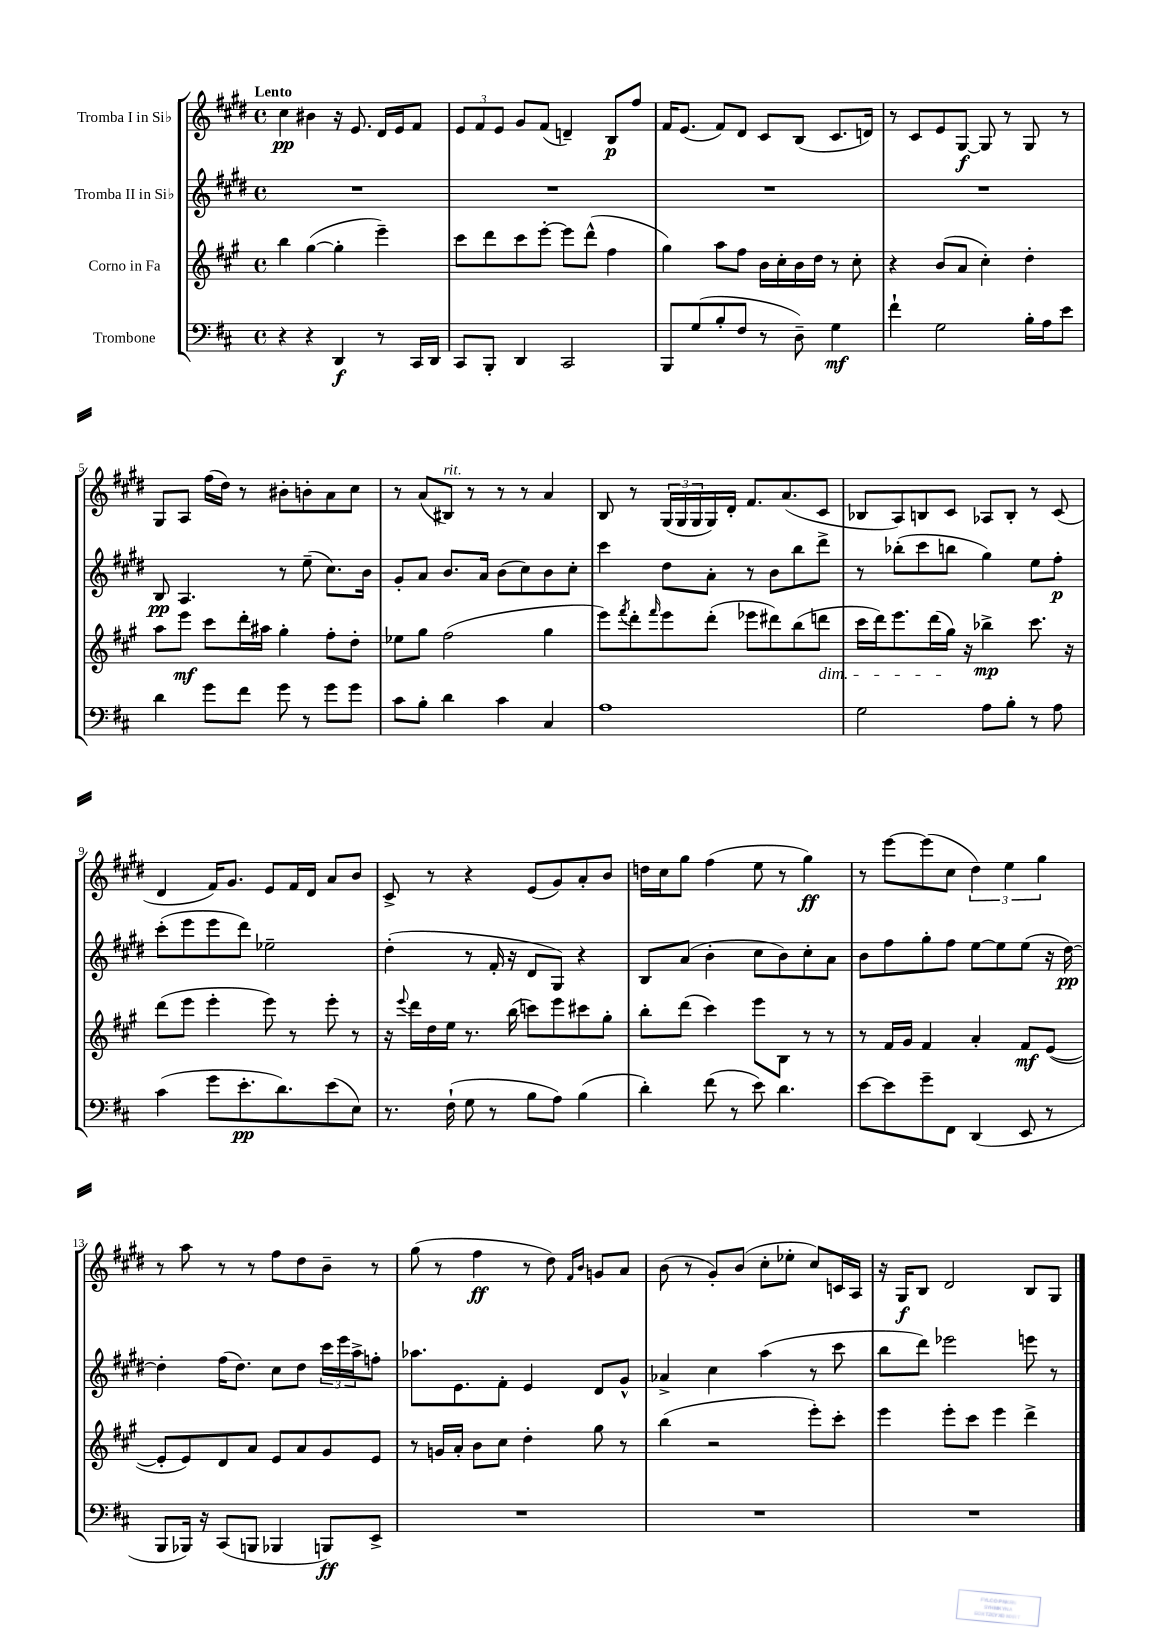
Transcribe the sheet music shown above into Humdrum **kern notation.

**kern	**kern	**kern	**kern
*staff4	*staff3	*staff2	*staff1
*clefF4	*clefG2	*clefG2	*clefG2
*k[f#c#]	*k[f#c#g#]	*k[f#c#g#d#]	*k[f#c#g#d#]
*M4/4	*M4/4	*M4/4	*M4/4
*met(c)	*met(c)	*met(c)	*met(c)
4r	4bb	1r	4cc#
4r	([4gg#	.	4b#
4DD	4gg#']	.	16r
.	.	.	8.e
8r	4eee~)	.	16d#
.	.	.	16e
16CC#	.	.	8f#
16DD	.	.	.
=	=	=	=
8CC#	8ccc#	1r	12e
.	.	.	12f#
8BBB'	8ddd	.	.
.	.	.	12e
4DD	8ccc#	.	8g#
.	[8eee'	.	(8f#
2CC#	8eee]	.	4d~)
.	(8ddd^^	.	.
.	4ff#	.	8B
.	.	.	8ff#
=	=	=	=
8BBB	4gg#)	1r	16f#
.	.	.	(8.e
(8G	.	.	.
8B'	8aa	.	8f#)
8F#	8ff#	.	8d#
8r	16b	.	8c#
.	16cc#'	.	.
8D~)	16b	.	(8B
.	16dd	.	.
4G	8r	.	8.c#
.	8cc#'	.	.
.	.	.	16d)
=	=	=	=
4f#`	4r	1r	8r
.	.	.	8c#
2G	(8b	.	8e
.	8a	.	[8G#
.	4cc#')	.	8G#]
.	.	.	8r
16B'	4dd'	.	8G#
16A	.	.	.
8e	.	.	8r
=	=	=	=
4d	8aa	8B	8G#
.	8eee	4.A	8A
8g	8ccc#	.	(16ff#
.	.	.	16dd#)
8f#	16ddd'	.	8r
.	16aa#	.	.
8g	4gg#'	8r	8b#'
8r	.	(8ee~	8b'
8g	8ff#'	8.cc#)	8a
8g	8dd'	.	8cc#
.	.	16b	.
=	=	=	=
8c#	8ee-	8g#'	8r
8B'	8gg#	8a	(8a
4d	(2ff#	8.b	8B#)
.	.	.	8r
.	.	16a	.
4c#	.	(8b	8r
.	.	8cc#)	8r
4C#	4gg#	8b	4a
.	.	8cc#'	.
=	=	=	=
1A	8eee)	4ccc#	8B
.	8qfff#	.	.
.	8ddd'	.	8r
.	16qqfff#	.	.
.	8eee	8dd#	(24G#
.	.	.	24G#
.	.	.	24G#
.	(8ddd'	8a'	16G#)
.	.	.	16d#'
.	8eee-	8r	8.f#
.	8ddd#)	8b	.
.	.	.	(8.a
.	(8bb	8bb	.
.	8ddd	8ddd#^	8c#
=	=	=	=
2G	16ccc#	8r	8B-
.	16ddd)	.	.
.	8.eee	(8bb-'	8A)
.	.	8ccc#	8B
.	(16ddd	.	.
.	16gg#)	8bb	8c#
.	16r	.	.
8A	4bb-^	4gg#)	8A-
8B'	.	.	8B'
8r	8.ccc#	8ee	8r
8A	.	8ff#'	(8c#
.	16r	.	.
=	=	=	=
(4c#	(8ddd	(8ccc#'	4d#
.	8eee	8eee	.
8g	4eee'	8eee	16f#)
.	.	.	8.g#
8.e'	.	8ddd#)	.
.	8eee)	2ee-~	8e
8.d)	.	.	.
.	8r	.	16f#
.	.	.	16d#
(8e	8eee'	.	8a
8E)	8r	.	8b
=	=	=	=
8.r	16r	(4dd#'	8c#^
.	8qqeee	.	.
.	16ddd	.	.
.	16dd	.	8r
(16F#`	16ee	.	.
8G	8.r	8r	4r
8r	.	16f#'	.
.	(16bb	16r	.
8B	8ccc)	8d#	(8e
8A)	8eee	8G#)	8g#)
(4B	8ccc#	4r	8a'
.	8gg#'	.	8b
=	=	=	=
4d')	8bb'	8B	16dd
.	.	.	16cc#
.	(8ddd	(8a	8gg#
(8f#	4ccc#)	4b'	(4ff#
8r	.	.	.
8e)	8eee	8cc#	8ee
4.d	8B	8b)	8r
.	8r	8cc#'	4gg#)
.	8r	8a	.
=	=	=	=
[8e	8r	8b	8r
8e]	16f#	8ff#	[8eee
.	16g#	.	.
8g~	4f#	8gg#'	(8eee]
8FF#	.	8ff#	8cc#
(4DD	4a'	[8ee	6dd#)
.	.	8ee]	.
.	.	.	6ee
8EE	8f#	(8ee	.
.	.	.	6gg#
8r	([8e	16r	.
.	.	[16dd#)	.
=	=	=	=
8BBB	8e']	4dd#']	8r
16BBB-)	8e)	.	8aa
16r	.	.	.
(8CC#	8d	(16ff#	8r
.	.	8.dd#)	.
8BBB	8a	.	8r
4BBB-	8e	8cc#	8ff#
.	8a	8dd#	8dd#
8BBB)	8g#	24ccc#	8b~
.	.	24eee	.
.	.	24aa^	.
8EE^	8e	8ff'	8r
=	=	=	=
1r	8r	8.aa-	(8gg#
.	16g	.	8r
.	16a'	8.e	.
.	8b	.	4ff#
.	8cc#	8f#'	.
.	4dd'	4e	8r
.	.	.	8dd#)
.	.	.	16qqf#
.	.	.	16qqb
.	8gg#	8d#	8g
.	8r	8g#^^	8a
=	=	=	=
1r	(4bb	4a-^	(8b
.	.	.	8r
.	2r	4cc#	8g#')
.	.	.	(8b
.	.	(4aa	8cc#'
.	.	.	8ee-'
.	8eee')	8r	8cc#)
.	8ccc#'	8ccc#	16c
.	.	.	16A
=	=	=	=
1r	4eee	8bb	16r
.	.	.	16G#
.	.	8ddd#)	8B
.	8eee'	2eee-	2d#
.	8ccc#	.	.
.	4eee	.	.
.	4ddd^	8eee	8B
.	.	8r	8G#
==	==	==	==
*-	*-	*-	*-
